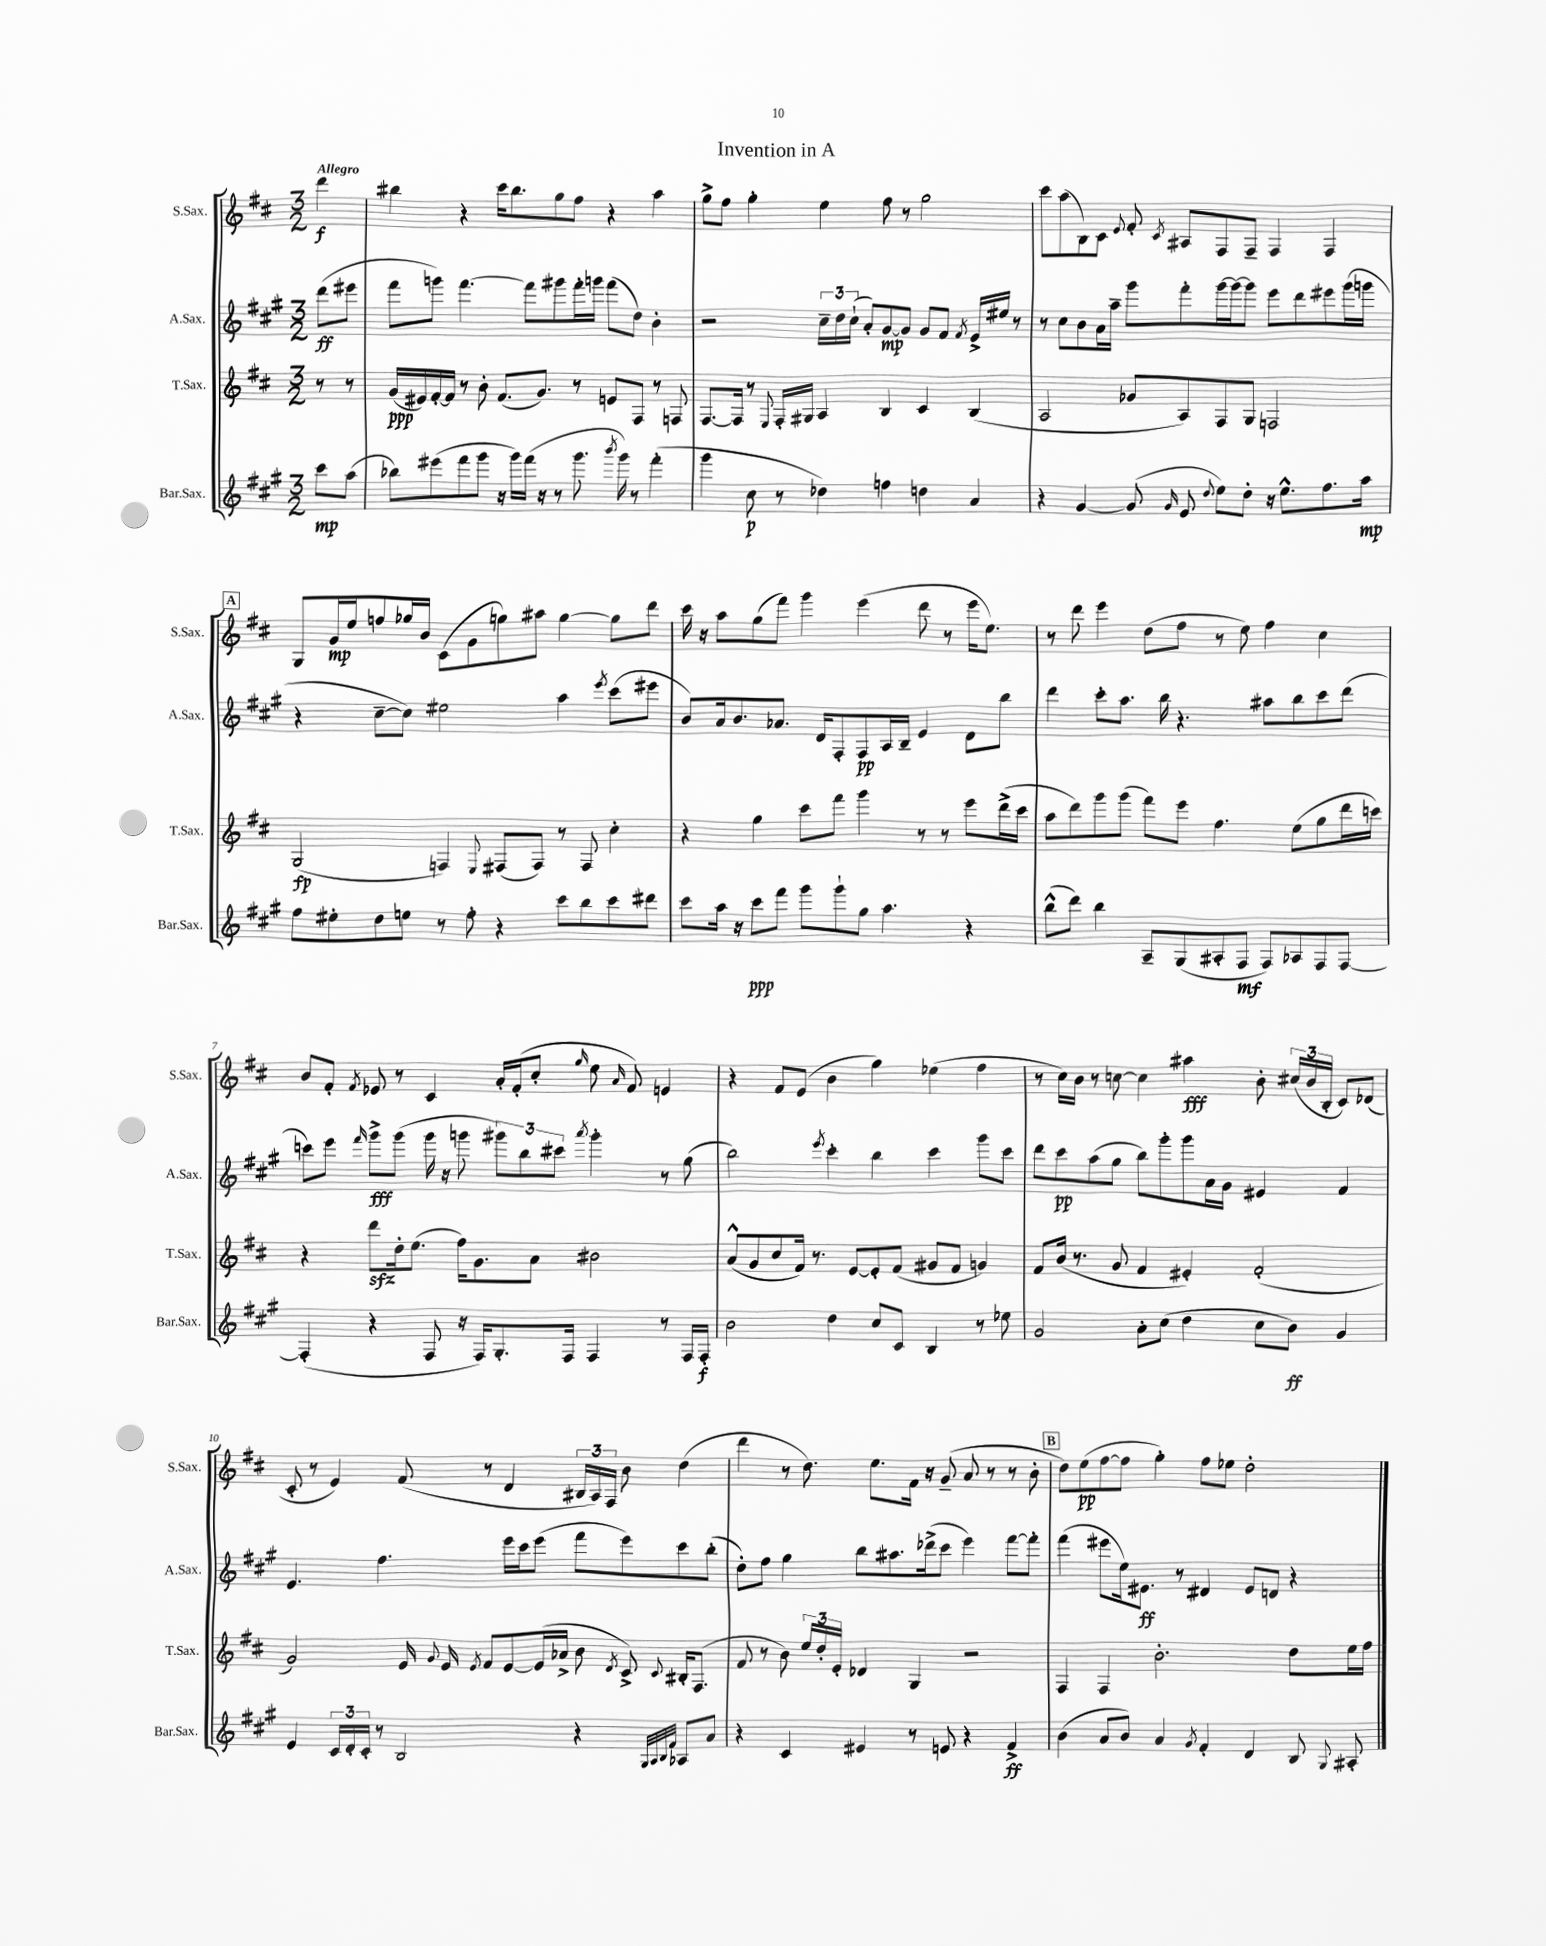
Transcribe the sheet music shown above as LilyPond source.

\header { title = "Invention in A" }
<<
\new StaffGroup <<
\new Staff = "s0" \with { instrumentName = "S.Sax." shortInstrumentName = "S.Sax." } {
    \clef treble \key d \major \numericTimeSignature \time 3/2 \partial 4 \tempo "Allegro"
    \autoBeamOff d'''4\f |
    bis''4 r4 cis'''16[ bis''8. g''8 fis''8] r4 a''4 |
    g''8[-> fis''8] g''4-. e''4 fis''8 r8 g''2 |
    cis'''8[ a''8( b8) cis'8] \appoggiatura { e'8 } fis'8-. \acciaccatura { cis'8 } ais8[ fis8 fis8]-- fis4 fis4 |
    \mark \markup { \box "A" } g8[ g'16\mp e''16 f''8 ges''16 b'16] cis'8[( g'8 g''8) ais''8] g''4~ g''8[ d'''8] |
    cis'''16 r16 a''8[ g''8( fis'''8]) g'''4 e'''4( d'''8 r8 e'''16[ e''8.]) |
    r8 d'''8 e'''4 d''8[( fis''8] r8 e''8) fis''4 cis''4 |
    b'8[ fis'8]-. \acciaccatura { fis'8 } ees'8 r8 cis'4 a'16[-. fis'16-.( cis''8]-. \grace { g''16 } e''8 \grace { a'16 } fis'8) e'4 |
    r4 fis'8[ e'8]( b'4 g''4) ees''4( fis''4 |
    r8 cis''16[) b'16] r8 c''8~ c''4 ais''4\fff b'8-. \tuplet 3/2 { cis''16[( b'16 b16]-. } cis'8[) des'8]( |
    cis'8-. r8 e'4) fis'8( r8 d'4 \tuplet 3/2 { bis16[ a16) fis16] } b'8 d''4( |
    d'''4 r8 d''8.) e''8.[ fis'16] r16 g'8--( a'8 r8 r8 b'8-. |
    \mark \markup { \box "B" } d''8[) e''8\pp( fis''8~ fis''8] g''4-.) fis''8[ ees''8] d''2-. \bar "|." |
}
\new Staff = "s1" \with { instrumentName = "A.Sax." shortInstrumentName = "A.Sax." } {
    \clef treble \key a \major \numericTimeSignature \time 3/2 \partial 4
    \autoBeamOff d'''8[\ff( eis'''8] |
    fis'''8[ g'''8]) fis'''4.~ fis'''8[ gis'''8 fis'''16-. g'''16] fis'''8[( d''8]) b'4-. |
    r2 \tuplet 3/2 { cis''16[-- d''16 cis''16]-!( } a'8[-.) gis'8~\mp gis'8] gis'8[ fis'8] \acciaccatura { fis'8 } e'16[-> eis''16] r8 |
    r8 cis''8[ b'8 a'16 a''16]-- gis'''8[ fis'''8-. gis'''16~ gis'''16~ gis'''8] e'''8[ d'''8 eis'''8 gis'''16( g'''16] |
    \mark \markup { \box "A" } r4 cis''8[~-- cis''8]) eis''2 a''4 \acciaccatura { e'''8 } cis'''8[( eis'''8] |
    b'8[) a'16 b'8. aes'8.] d'16[ fis8-. fis8\pp a16 b16]-- e'4 d'8[ b''8] |
    d'''4 cis'''8[-. a''8.] b''16 r4. ais''8[ b''8 cis'''8 d'''8]( |
    c'''8[) e'''8] \grace { fis'''16 } gis'''8[->\fff gis'''8]( gis'''16 r16 g'''8 \tuplet 3/2 { gis'''8[) b''8 cis'''8] } \acciaccatura { a'''8 } gis'''4-. r8 gis''8( |
    b''2) \acciaccatura { e'''8 } cis'''4-. b''4 cis'''4 gis'''8[ cis'''8] |
    d'''8[ cis'''8\pp a''8( gis''8] b''8[) gis'''8-. gis'''8 a'16 gis'16] eis'4 fis'4 |
    e'4. fis''4. e'''16[ cis'''16 e'''8]( fis'''8[ e'''8) cis'''8 b''8]-.( |
    d''8[-.) fis''8] gis''4 b''8[ ais''8. des'''16->( cis'''8] e'''4) fis'''8[~ fis'''8]-. |
    \mark \markup { \box "B" } fis'''4( eis'''8[ e''16) eis'8.]\ff r8 dis'4 eis'8[ d'8] r4 \bar "|." |
}
\new Staff = "s2" \with { instrumentName = "T.Sax." shortInstrumentName = "T.Sax." } {
    \clef treble \key d \major \numericTimeSignature \time 3/2 \partial 4
    \autoBeamOff r8 r8 |
    g'16[\ppp( eis'16) fis'16~-. fis'16] r8 b'8-. fis'8.[( g'8.]) r8 e'8[ fis8] r8 f8 |
    fis8.[~ fis16] r8 \appoggiatura { e8 } fis16[-. gis16] a4 b4 cis'4 b4( |
    a2 ges'8[ a8) fis8 g8] f2 |
    \mark \markup { \box "A" } g2\fp( f4) \appoggiatura { e8 } fis8[( fis8]) r8 fis8 cis''4-. |
    r4 g''4 cis'''8[ fis'''8] g'''4 r8 r8 e'''8[ d'''16->( cis'''16] |
    a''8[ d'''8) g'''8 g'''8]( fis'''8[) e'''8] fis''4. e''8[( g''8 d'''16 c'''16]) |
    r4 d'''8[\sfz d''16-. e''8.]( fis''16[) g'8. a'8] bis'2 |
    a'8[-^( g'8 cis''8 fis'16]) r8. e'8[~ e'8-. fis'8]( gis'8[ fis'8] g'4) |
    fis'8[ b'16]( r8. g'8 fis'4 eis'4-.) fis'2-.( |
    g'2) e'16 \appoggiatura { g'8 } e'16 \acciaccatura { e'8 } fis'8[ e'8~ e'16( aes'16]-> b'8 \acciaccatura { d'8 } cis'8->) \appoggiatura { cis'8 } bis16[-. fis8.]( |
    fis'8 r8 b'8) \tuplet 3/2 { e''16[ d''16-. e'16]-. } des'4 g4 r2 |
    \mark \markup { \box "B" } fis4 fis4 b'2.-. d''8[ e''16 fis''16] \bar "|." |
}
\new Staff = "s3" \with { instrumentName = "Bar.Sax." shortInstrumentName = "Bar.Sax." } {
    \clef treble \key a \major \numericTimeSignature \time 3/2 \partial 4
    \autoBeamOff cis'''8[\mp a''8]( |
    bes''8[) eis'''8( fis'''8 gis'''8] r16 gis'''16[) fis'''16]( r16 r8 gis'''8. \acciaccatura { b'''8 } gis'''16) r8 fis'''4-.( |
    gis'''4 cis''8\p r8 des''4) f''4 d''4 a'4 |
    r4 gis'4~ gis'8( \grace { gis'16 } e'8 \appoggiatura { d''8 } e''8[) d''8]-. r16 e''8.[-^ fis''8. a''16]\mp |
    \mark \markup { \box "A" } fis''8[ eis''8-. d''8 e''8] r8 fis''8-. r4 cis'''8[ b''8 cis'''8 dis'''8] |
    cis'''8[ a''16] r16 cis'''8[\ppp fis'''8] gis'''8[ gis'''8-! gis''8] a''4. r4 |
    b''8[-^( d'''8]) b''4 a8[-- gis8( ais8-. fis8]\mf fis8[) aes8 fis8 fis8]~ |
    fis4-.( r4 fis8 r16 fis16[) gis8.-. fis16] fis4 r8 fis16[ fis16]-.\f |
    b'2 d''4 cis''8[ cis'8] b4 r8 ees''8 |
    gis'2 a'8[-. cis''8]( d''4 cis''8[ b'8]\ff) gis'4 |
    e'4 \tuplet 3/2 { cis'16[ d'16-. cis'16]-. } r8 b2 r4 \grace { gis32[ a32 b32 fis'32] } aes8[ a'8] |
    r4 cis'4 eis'4 r8 e'8 r4 fis'4->\ff |
    \mark \markup { \box "B" } b'4( a'8[ b'8]) a'4 \acciaccatura { gis'8 } fis'4-. d'4 b8 \appoggiatura { gis8 } ais8-. \bar "|." |
}
>>
>>
